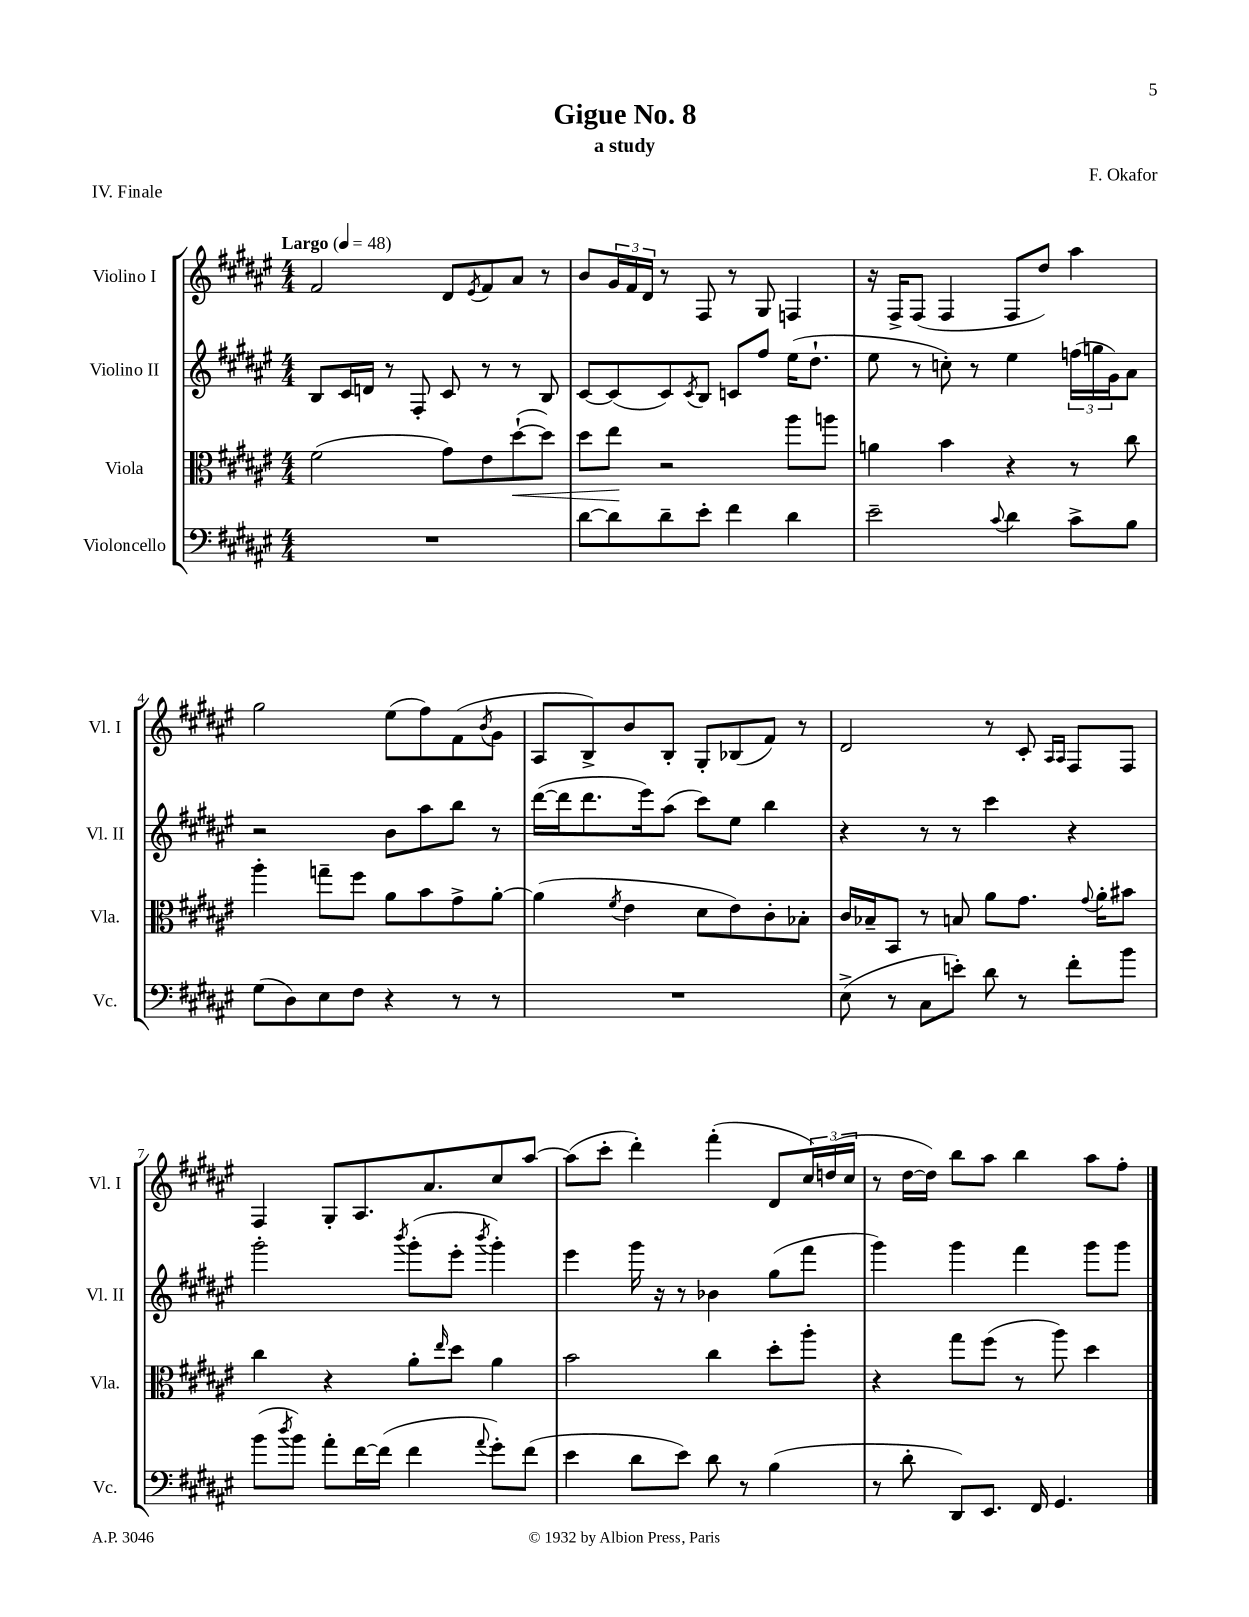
\header { title = "Gigue No. 8" composer = "F. Okafor" subtitle = "a study" piece = "IV. Finale" }
<<
\new StaffGroup <<
\new Staff = "s0" \with { instrumentName = "Violino I" shortInstrumentName = "Vl. I" } {
    \clef treble \key fis \major \numericTimeSignature \time 4/4 \tempo "Largo" 4 = 48
    fis'2 dis'8 \acciaccatura { eis'8 } fis'8 ais'8 r8 |
    b'8 \tuplet 3/2 { gis'16 fis'16 dis'16 } r8 fis8 r8 gis8 f4 |
    r16 fis16-> fis8( fis4 fis8 dis''8) ais''4 |
    gis''2 eis''8( fis''8) fis'8( \acciaccatura { b'8 } gis'8 |
    ais8 b8->) b'8 b8-. gis8-. bes8( fis'8) r8 |
    dis'2 r8 cis'8-. \grace { ais16 ais16 } fis8 fis8 |
    fis4 gis8-. ais8. ais'8. cis''8 ais''8~ |
    ais''8( cis'''8-. dis'''4-.) fis'''4-.( dis'8 \tuplet 3/2 { cis''16) d''16( cis''16 } |
    r8 dis''16~ dis''16) b''8 ais''8 b''4 ais''8 fis''8-. \bar "|." |
}
\new Staff = "s1" \with { instrumentName = "Violino II" shortInstrumentName = "Vl. II" } {
    \clef treble \key fis \major \numericTimeSignature \time 4/4
    b8 cis'16 d'16 r8 fis8-. cis'8 r8 r8 b8 |
    cis'8~ cis'8( cis'8) \acciaccatura { cis'8 } b8 c'8 fis''8 eis''16( dis''8.-! |
    eis''8 r8 c''8-.) r8 eis''4 \tuplet 3/2 { f''16( g''16 gis'16) } ais'8 |
    r2 b'8 ais''8 b''8 r8 |
    dis'''16~( dis'''16 dis'''8. eis'''16) ais''8( cis'''8) eis''8 b''4 |
    r4 r8 r8 cis'''4 r4 |
    gis'''2-. \acciaccatura { b'''8 } gis'''8-.( eis'''8-. \acciaccatura { b'''8 } gis'''4-.) |
    eis'''4 gis'''16 r16 r8 bes'4 gis''8( fis'''8 |
    gis'''4) gis'''4 fis'''4 gis'''8 gis'''8 \bar "|." |
}
\new Staff = "s2" \with { instrumentName = "Viola" shortInstrumentName = "Vla." } {
    \clef alto \key fis \major \numericTimeSignature \time 4/4
    fis'2( gis'8) eis'8 dis''8~-!\<( dis''8) |
    dis''8 eis''8\! r2 ais''8 a''8 |
    a'4 b'4 r4 r8 cis''8 |
    ais''4-. g''8-- fis''8 ais'8 b'8 gis'8-> ais'8~-. |
    ais'4( \acciaccatura { fis'8 } eis'4 dis'8 eis'8) cis'8-. bes8-. |
    cis'16 bes16-- b,8 r8 b8 ais'8 gis'8. \appoggiatura { gis'8 } ais'16-. bis'8 |
    cis''4 r4 ais'8-. \grace { eis''16 } dis''8 ais'4 |
    b'2 cis''4 dis''8-. ais''8-. |
    r4 gis''8 fis''8( r8 ais''8) dis''4 \bar "|." |
}
\new Staff = "s3" \with { instrumentName = "Violoncello" shortInstrumentName = "Vc." } {
    \clef bass \key fis \major \numericTimeSignature \time 4/4
    R1 |
    dis'8~ dis'8 dis'8-- eis'8-. fis'4 dis'4 |
    eis'2-- \appoggiatura { cis'8 } dis'4 cis'8-> b8 |
    gis8( dis8) eis8 fis8 r4 r8 r8 |
    R1 |
    eis8->( r8 cis8 e'8-.) dis'8 r8 fis'8-. b'8 |
    b'8( \acciaccatura { dis''8 } b'8) ais'8-. fis'16~ fis'16( fis'4 \appoggiatura { ais'8 } gis'8-.) fis'8( |
    eis'4 dis'8 eis'8) dis'8 r8 b4( |
    r8 dis'8-. dis,8) eis,8. fis,16 gis,4. \bar "|." |
}
>>
>>
